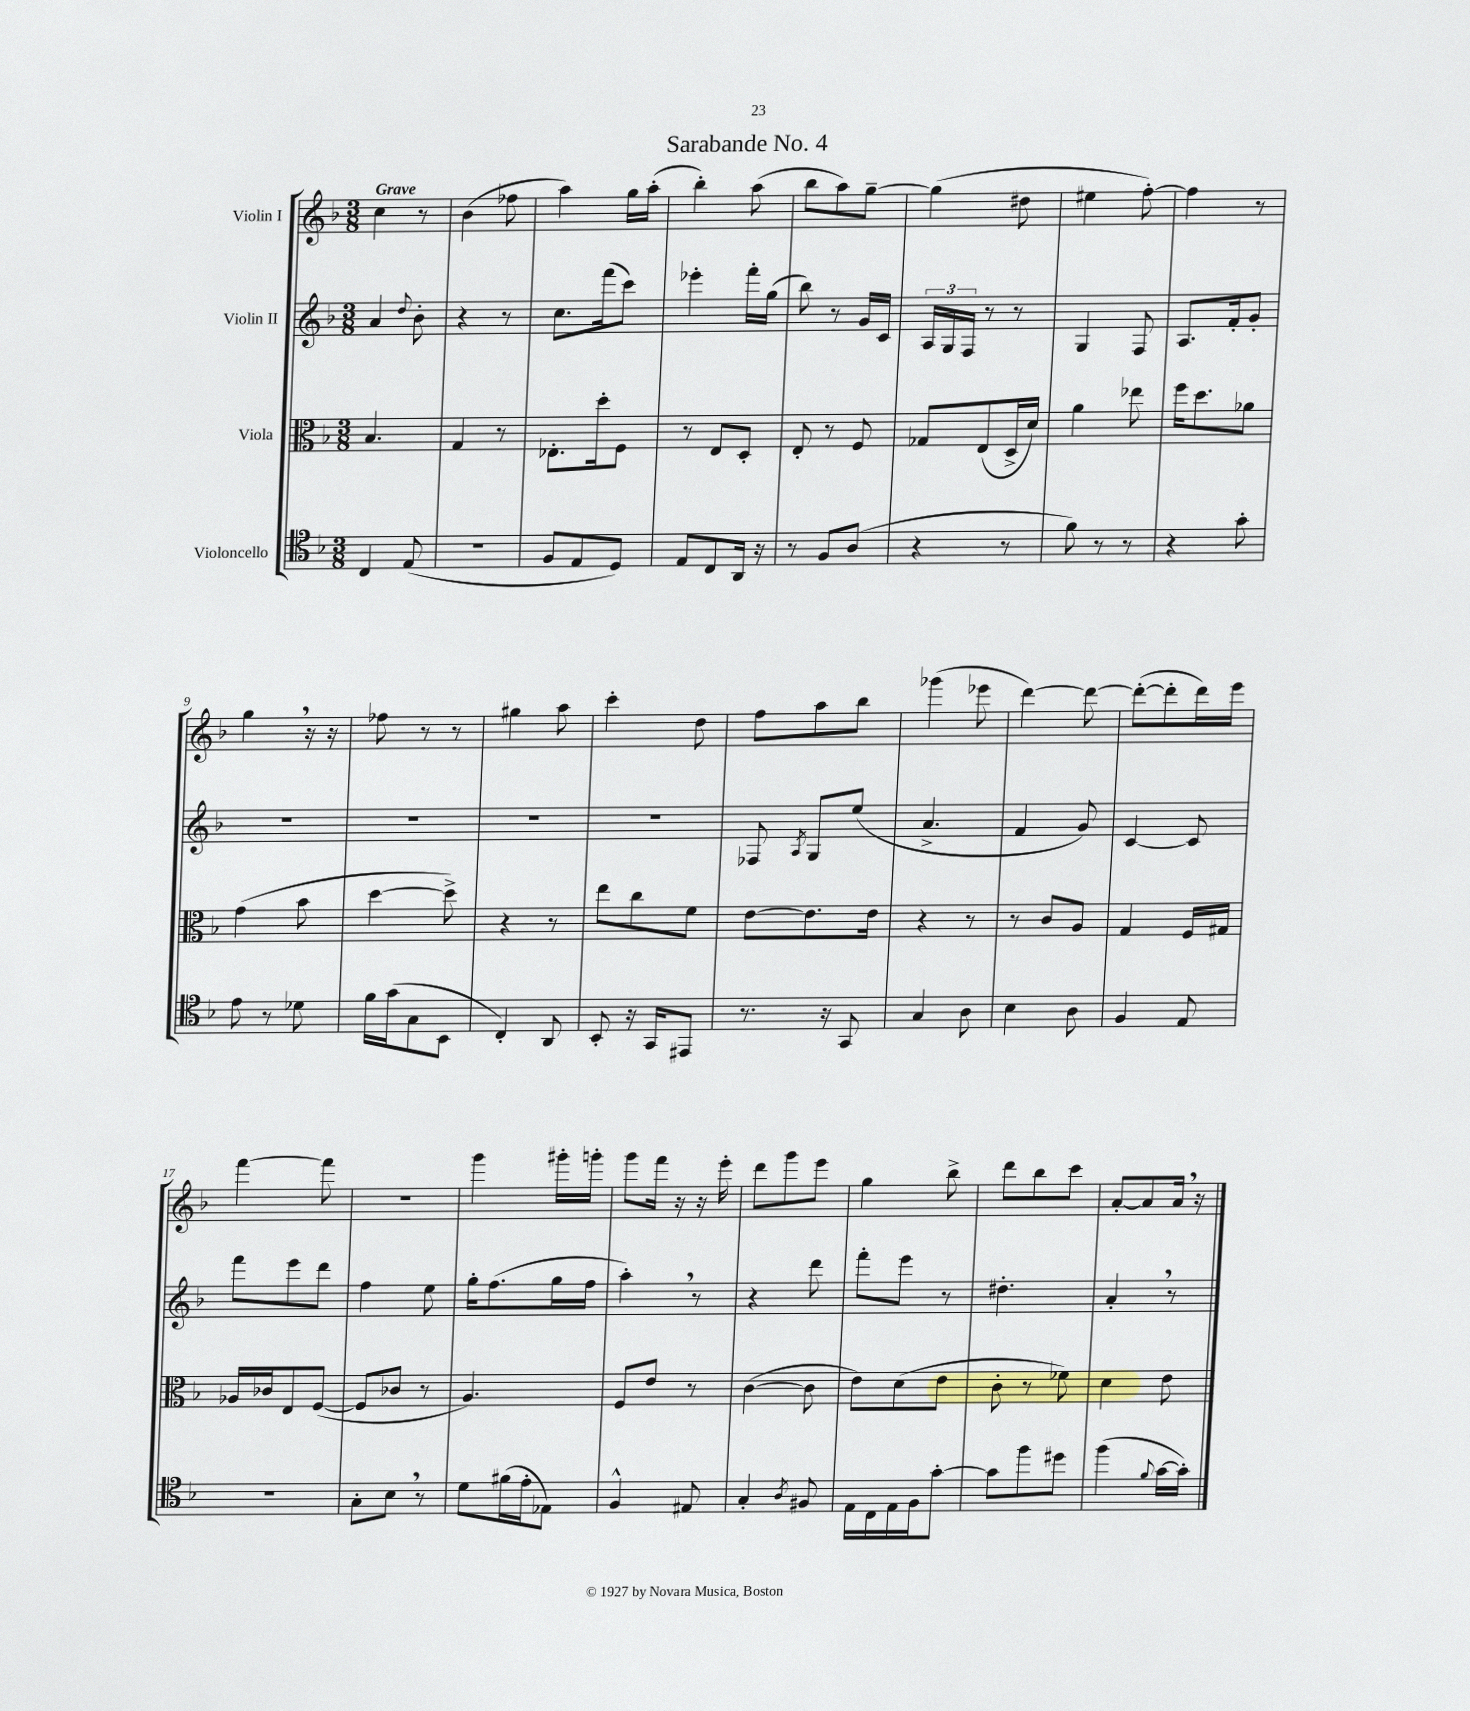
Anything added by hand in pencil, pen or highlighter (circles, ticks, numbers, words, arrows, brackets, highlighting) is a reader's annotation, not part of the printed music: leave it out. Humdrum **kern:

**kern	**kern	**kern	**kern
*staff4	*staff3	*staff2	*staff1
*clefC4	*clefC3	*clefG2	*clefG2
*k[b-]	*k[b-]	*k[b-]	*k[b-]
*M3/8	*M3/8	*M3/8	*M3/8
4C/	4.B-/	4a/	4cc\
.	.	8qqdd/	.
(8E/	.	8b-'\	8r
=	=	=	=
4.r	4G/	4r	(4b-\
.	8r	8r	8ff-\
=	=	=	=
8F/L	8.E-'\L	8.cc\L	4aa\)
8E/	.	.	.
.	16dd'\k	(16fff\k	.
8D/J)	8F\J	8ccc\J)	16gg\LL
.	.	.	(16aa'\JJ
=	=	=	=
8E/L	8r	4eee-'\	4bb-'\)
8C/	8E/L	.	.
16AA/Jk	8D'/J	16fff'\LL	(8aa\
16r	.	(16gg\JJ	.
=	=	=	=
8r	8E'/	8bb-\)	8bb-\L
8F/L	8r	8r	8aa\)
(8A/J	8F/	16g/LL	[8gg~\J
.	.	16c/JJ	.
=	=	=	=
4r	8G-/L	24A/LL	(4gg\]
.	.	24G/	.
.	.	24F/JJ	.
.	(8E/	8r	.
8r	16D^/L	8r	8dd#\
.	16d/JJ)	.	.
=	=	=	=
8f\)	4a\	4G/	4ee#\
8r	.	.	.
8r	8ee-\	8F/	[8ff'\)
=	=	=	=
4r	16ff\LK	8.A/L	4ff\]
.	8.dd\	.	.
.	.	16f'/k	.
8g'\	8a-\J	8g'/J	8r
=	=	=	=
8e\	(4g\	4.r	4gg\
8r	.	.	.
8d-\	8b-\	.	16r
.	.	.	16r
=	=	=	=
16f\LL	[4dd\	4.r	8ff-\
(16g\J	.	.	.
8G\	.	.	8r
8BB-\J	8dd^\])	.	8r
=	=	=	=
4C'/)	4r	4.r	4gg#\
8AA/	8r	.	8aa\
=	=	=	=
8BB-'/	8ee\L	4.r	4ccc'\
16r	8cc\	.	.
16GG/LK	.	.	.
8EE#/J	8f\J	.	8dd\
=	=	=	=
8.r	[8e\L	8F-/	8ff\L
.	.	8qA/	.
.	8.e\]	8G/L	8aa\
16r	.	.	.
8GG/	.	(8ee/J	8bb-\J
.	16e\Jk	.	.
=	=	=	=
4G/	4r	4.a^/	(4ggg-\
8A\	8r	.	8eee-\
=	=	=	=
4B-\	8r	4f/	[4ddd\)
.	8c/L	.	.
8A\	8A/J	8g/)	8ddd\_
=	=	=	=
4F/	4G/	[4c/	(8ddd'\_L
.	.	.	8ddd'\]
8E/	16F/LL	8c/]	16ddd\L)
.	16G#/JJ	.	16eee\JJ
=	=	=	=
4.r	16A-/LL	8fff\L	[4fff\
.	16c-/J	.	.
.	8E/	8eee\	.
.	([8F/J	8ddd\J	8fff\]
=	=	=	=
8G'\L	8F/]L	4ff\	4.r
8B-\J	8c-/J	.	.
8r	8r	8ee\	.
=	=	=	=
8d\L	4.A/)	16gg'\LK	4ggg\
.	.	(8.ff\	.
(16f#\L	.	.	.
16e'\J	.	.	.
8E-\J)	.	16gg\L	16ggg#'\LL
.	.	16ff\JJ	16ggg'\JJ
=	=	=	=
4F^^/	8F/L	4aa'\)	8ggg\L
.	8e/J	.	16fff\Jk
.	.	.	16r
8E#/	8r	8r	16r
.	.	.	16eee'\
=	=	=	=
4G'/	([4c\	4r	8ddd\L
.	.	.	8ggg\
8qA/	.	.	.
8F#/	8c\]	8ddd\	8eee\J
=	=	=	=
16E\LL	8e\L)	8fff'\L	4gg\
16C\	.	.	.
16E\	(8d\	8eee\J	.
16F\J	.	.	.
[8g'\J	8e\J	8r	8bb-^\
=	=	=	=
8g\]L	8c'\	4.dd#'\	8ddd\L
8ff\	8r	.	8bb-\
8dd#\J	8f-\)	.	8ccc\J
=	=	=	=
(4ff\	4d\	4a'/	[8a'/L
.	.	.	8a/]
8qqf/	.	.	.
[16g\LL	8e\	8r	16a/Jk
16g'\]JJ)	.	.	16r
==	==	==	==
*-	*-	*-	*-
